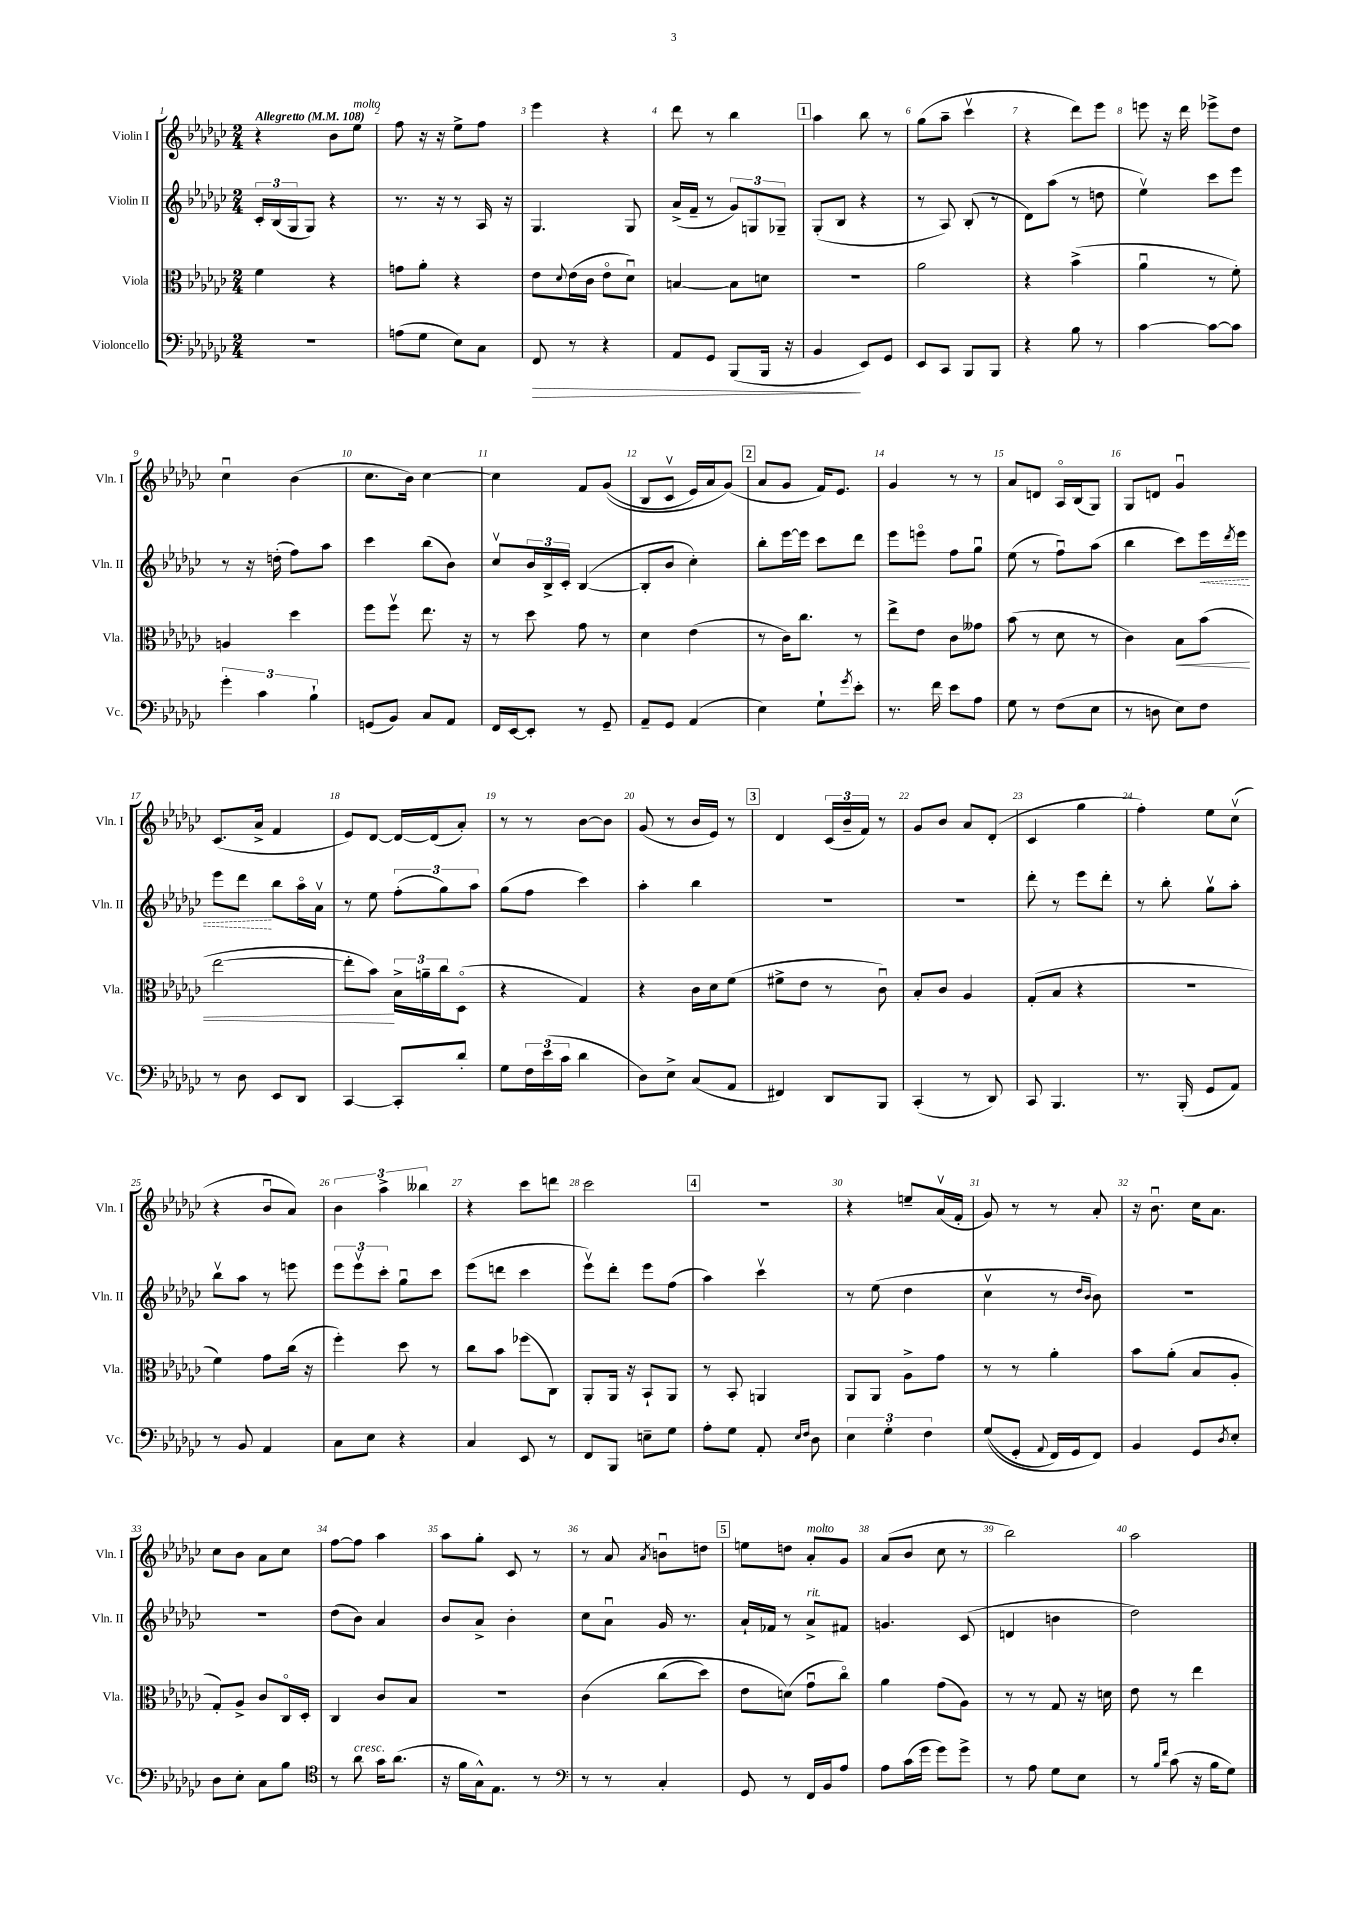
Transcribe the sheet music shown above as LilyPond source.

<<
\new StaffGroup <<
\new Staff = "s0" \with { instrumentName = "Violin I" shortInstrumentName = "Vln. I" } {
    \clef treble \key ges \major \numericTimeSignature \time 2/4 \tempo "Allegretto" 4 = 108
    r4 bes'8 ees''8^\markup { \italic "molto" } |
    f''8 r16 r16 ees''8-> f''8 |
    ees'''4 r4 |
    des'''8 r8 bes''4 |
    \mark \markup { \box "1" } aes''4 bes''8 r8 |
    ges''8( aes''8-- ces'''4\upbow |
    r4 des'''8) ees'''8 |
    e'''8 r16 des'''16 ees'''8-> des''8 |
    ces''4\downbow bes'4( |
    ces''8. bes'16) ces''4~ |
    ces''4 f'8 ges'8(\( |
    bes8 ces'8\upbow ees'16) aes'16 ges'8(\) |
    \mark \markup { \box "2" } aes'8 ges'8 f'16) ees'8. |
    ges'4 r8 r8 |
    aes'8 d'8 aes16\flageolet bes16( ges8) |
    ges8 d'8 ges'4\downbow |
    ces'8.( aes'16-> f'4 |
    ees'8) des'8~ des'16~ des'16( aes'8-.) |
    r8 r8 bes'8~ bes'8 |
    ges'8( r8 bes'16 ees'16) r8 |
    \mark \markup { \box "3" } des'4 \tuplet 3/2 { ces'16( bes'16-- f'16) } r8 |
    ges'8 bes'8 aes'8 des'8-.( |
    ces'4 ges''4 |
    f''4-.) ees''8 ces''8\upbow( |
    r4 bes'8\downbow aes'8) |
    \tuplet 3/2 { bes'4 aes''4-> beses''4 } |
    r4 ces'''8 d'''8 |
    ces'''2 |
    \mark \markup { \box "4" } R2 |
    r4 e''8-- aes'16\upbow( f'16-. |
    ges'8) r8 r8 aes'8-. |
    r16 bes'8.\downbow ces''16 aes'8. |
    ces''8 bes'8 aes'8 ces''8 |
    f''8~ f''8 aes''4 |
    aes''8 ges''8-. ces'8 r8 |
    r8 aes'8 \acciaccatura { aes'8 } b'8\downbow d''8 |
    \mark \markup { \box "5" } e''8 d''8 aes'8-.^\markup { \italic "molto" } ges'8 |
    aes'8( bes'8 ces''8 r8 |
    bes''2) |
    aes''2 \bar "|." |
}
\new Staff = "s1" \with { instrumentName = "Violin II" shortInstrumentName = "Vln. II" } {
    \clef treble \key ges \major \numericTimeSignature \time 2/4
    \tuplet 3/2 { ces'16-. bes16( ges16 } ges8) r4 |
    r8. r16 r8 aes16 r16 |
    ges4. ges8 |
    aes'16->( f'16-- r8 \tuplet 3/2 { ges'8) g8 ges8-- } |
    \mark \markup { \box "1" } ges8-.( bes8 r4 |
    r8 aes8) bes8-.( r8 |
    des'8) aes''8( r8 d''8 |
    ees''4\upbow) ces'''8 ees'''8 |
    r8 r16 d''16-.( f''8) aes''8 |
    ces'''4 bes''8( bes'8) |
    ces''8\upbow \tuplet 3/2 { bes'16 bes16-> ces'16-. } bes4~( |
    bes8-. bes'8 ces''4-.) |
    \mark \markup { \box "2" } bes''8-. ees'''16~ ees'''16 ces'''8 des'''8 |
    ees'''8 e'''8\flageolet f''8 ges''8\downbow |
    ees''8( r8 f''8\downbow) aes''8( |
    bes''4 ces'''8) \once \override Hairpin.style = #'dashed-line ees'''16\< \acciaccatura { des'''8 } ees'''16 |
    ees'''8 des'''8\! bes''8 aes''16\flageolet aes'16\upbow |
    r8 ees''8 \tuplet 3/2 { f''8-.( ges''8) aes''8 } |
    ges''8( f''8 ces'''4) |
    aes''4-. bes''4 |
    \mark \markup { \box "3" } r2 |
    R2 |
    des'''8-. r8 ees'''8 des'''8-. |
    r8 bes''8-. ges''8\upbow aes''8-. |
    bes''8\upbow aes''8 r8 e'''8 |
    \tuplet 3/2 { ees'''8 ees'''8\upbow ces'''8-. } ges''8\downbow ces'''8 |
    ees'''8( d'''8 ces'''4 |
    ees'''8\upbow) des'''8-. ees'''8 f''8( |
    \mark \markup { \box "4" } aes''4) ces'''4\upbow |
    r8 ees''8( des''4 |
    ces''4\upbow r8 \grace { des''16 bes'16 } bes'8) |
    R2 |
    R2 |
    des''8( bes'8) aes'4 |
    bes'8 aes'8-> bes'4-. |
    ces''8 aes'8\downbow ges'16 r8. |
    \mark \markup { \box "5" } aes'16-! fes'16 r8 aes'8->^\markup { \italic "rit." } fis'8 |
    g'4. ces'8( |
    d'4 b'4 |
    des''2) \bar "|." |
}
\new Staff = "s2" \with { instrumentName = "Viola" shortInstrumentName = "Vla." } {
    \clef alto \key ges \major \numericTimeSignature \time 2/4
    f'4 r4 |
    g'8 aes'8-. r4 |
    ees'8 \appoggiatura { des'8 } ees'16( ces'16 ees'8\flageolet des'8\downbow) |
    b4~ b8 d'8 |
    \mark \markup { \box "1" } R2 |
    aes'2 |
    r4 bes'4->( |
    aes'4\downbow r8 f'8-.) |
    a4 des''4 |
    f''8 f''8\upbow ees''8. r16 |
    r8 des''8 ges'8 r8 |
    des'4 ees'4( |
    \mark \markup { \box "2" } r8 ces'16) ces''8. r8 |
    ees''8-> ees'8 ces'8 geses'8 |
    bes'8( r8 des'8 r8 |
    ces'4) bes8\< bes'8( |
    ees''2~ |
    ees''8-. bes'8\!) \tuplet 3/2 { bes16-> a'16-- ces''16 } des8\flageolet( |
    r4 ges4) |
    r4 ces'16 des'16 f'8( |
    \mark \markup { \box "3" } fis'8-> ees'8 r8 ces'8\downbow) |
    bes8-. ces'8 aes4 |
    ges8-.( bes8 r4 |
    r2 |
    f'4) ges'8 ces''16( r16 |
    f''4-.) des''8 r8 |
    ces''8 bes'8 fes''8( ces8) |
    aes,8-. aes,16 r16 bes,8-! aes,8 |
    \mark \markup { \box "4" } r8 bes,8-. a,4 |
    aes,8 aes,8 aes8-> ges'8 |
    r8 r8 aes'4-. |
    bes'8 aes'8-.( bes8 aes8-. |
    ges8-.) aes8-> ces'8 ces16\flageolet des16-. |
    ces4 ces'8 bes8 |
    r2 |
    ces'4\( ces''8( des''8) |
    \mark \markup { \box "5" } ees'8 d'8(\) ges'8\downbow ces''8\flageolet) |
    aes'4 ges'8( aes8) |
    r8 r8 ges8 r16 d'16 |
    ees'8 r8 ees''4 \bar "|." |
}
\new Staff = "s3" \with { instrumentName = "Violoncello" shortInstrumentName = "Vc." } {
    \clef bass \key ges \major \numericTimeSignature \time 2/4
    R2 |
    a8( ges8 ees8) ces8 |
    f,8\> r8 r4 |
    aes,8 ges,8 bes,,8( bes,,16 r16 |
    \mark \markup { \box "1" } bes,4\! ees,8) ges,8 |
    ees,8 ces,8 bes,,8 bes,,8 |
    r4 bes8 r8 |
    ces'4~ ces'8~ ces'8 |
    \tuplet 3/2 { ges'4-. ces'4 bes4-! } |
    g,8( bes,8) ces8 aes,8 |
    f,16 ees,16~ ees,8-. r8 ges,8-- |
    aes,8-- ges,8 aes,4( |
    \mark \markup { \box "2" } ees4) ges8-! \acciaccatura { ges'8 } ees'8-. |
    r8. f'16 ees'8 aes8 |
    ges8 r8 f8( ees8 |
    r8 d8 ees8) f8 |
    r8 des8 ees,8 des,8 |
    ces,4~ ces,8-. des'8-. |
    ges8 \tuplet 3/2 { f16 ees'16( ces'16 } des'4 |
    des8) ees8-> ces8( aes,8 |
    \mark \markup { \box "3" } fis,4) des,8 bes,,8 |
    ces,4-.( r8 des,8) |
    ces,8 bes,,4. |
    r8. bes,,16-.( ges,8 aes,8) |
    r8 bes,8 aes,4 |
    ces8 ees8 r4 |
    ces4 ees,8 r8 |
    f,8 bes,,8 e8-- ges8 |
    \mark \markup { \box "4" } aes8-. ges8 aes,8-. \grace { ees16 f16 } des8 |
    \tuplet 3/2 { ees4 ges4-. f4 } |
    ges8(\( ges,8-. \appoggiatura { aes,8 } f,16) ges,16 f,8\) |
    bes,4 ges,8 \acciaccatura { des8 } ees8-. |
    des8 ees8-. ces8 bes8 |
    \clef tenor r8 aes'8^\markup { \italic "cresc." } ges'16 aes'8.( |
    r16 f'16 ges16-^) ees8. r8 |
    \clef bass r8 r8 ces4-. |
    \mark \markup { \box "5" } ges,8 r8 f,16 bes,16 aes8 |
    aes8 ces'16( ges'16 ges'8) ges'8-> |
    r8 aes8 ges8 ees8 |
    r8 \grace { bes16 f'16 } ces'8( r16 bes16 ges8) \bar "|." |
}
>>
>>
\layout { \context { \Score \override BarNumber.break-visibility = ##(#f #t #t) barNumberVisibility = #all-bar-numbers-visible } }
